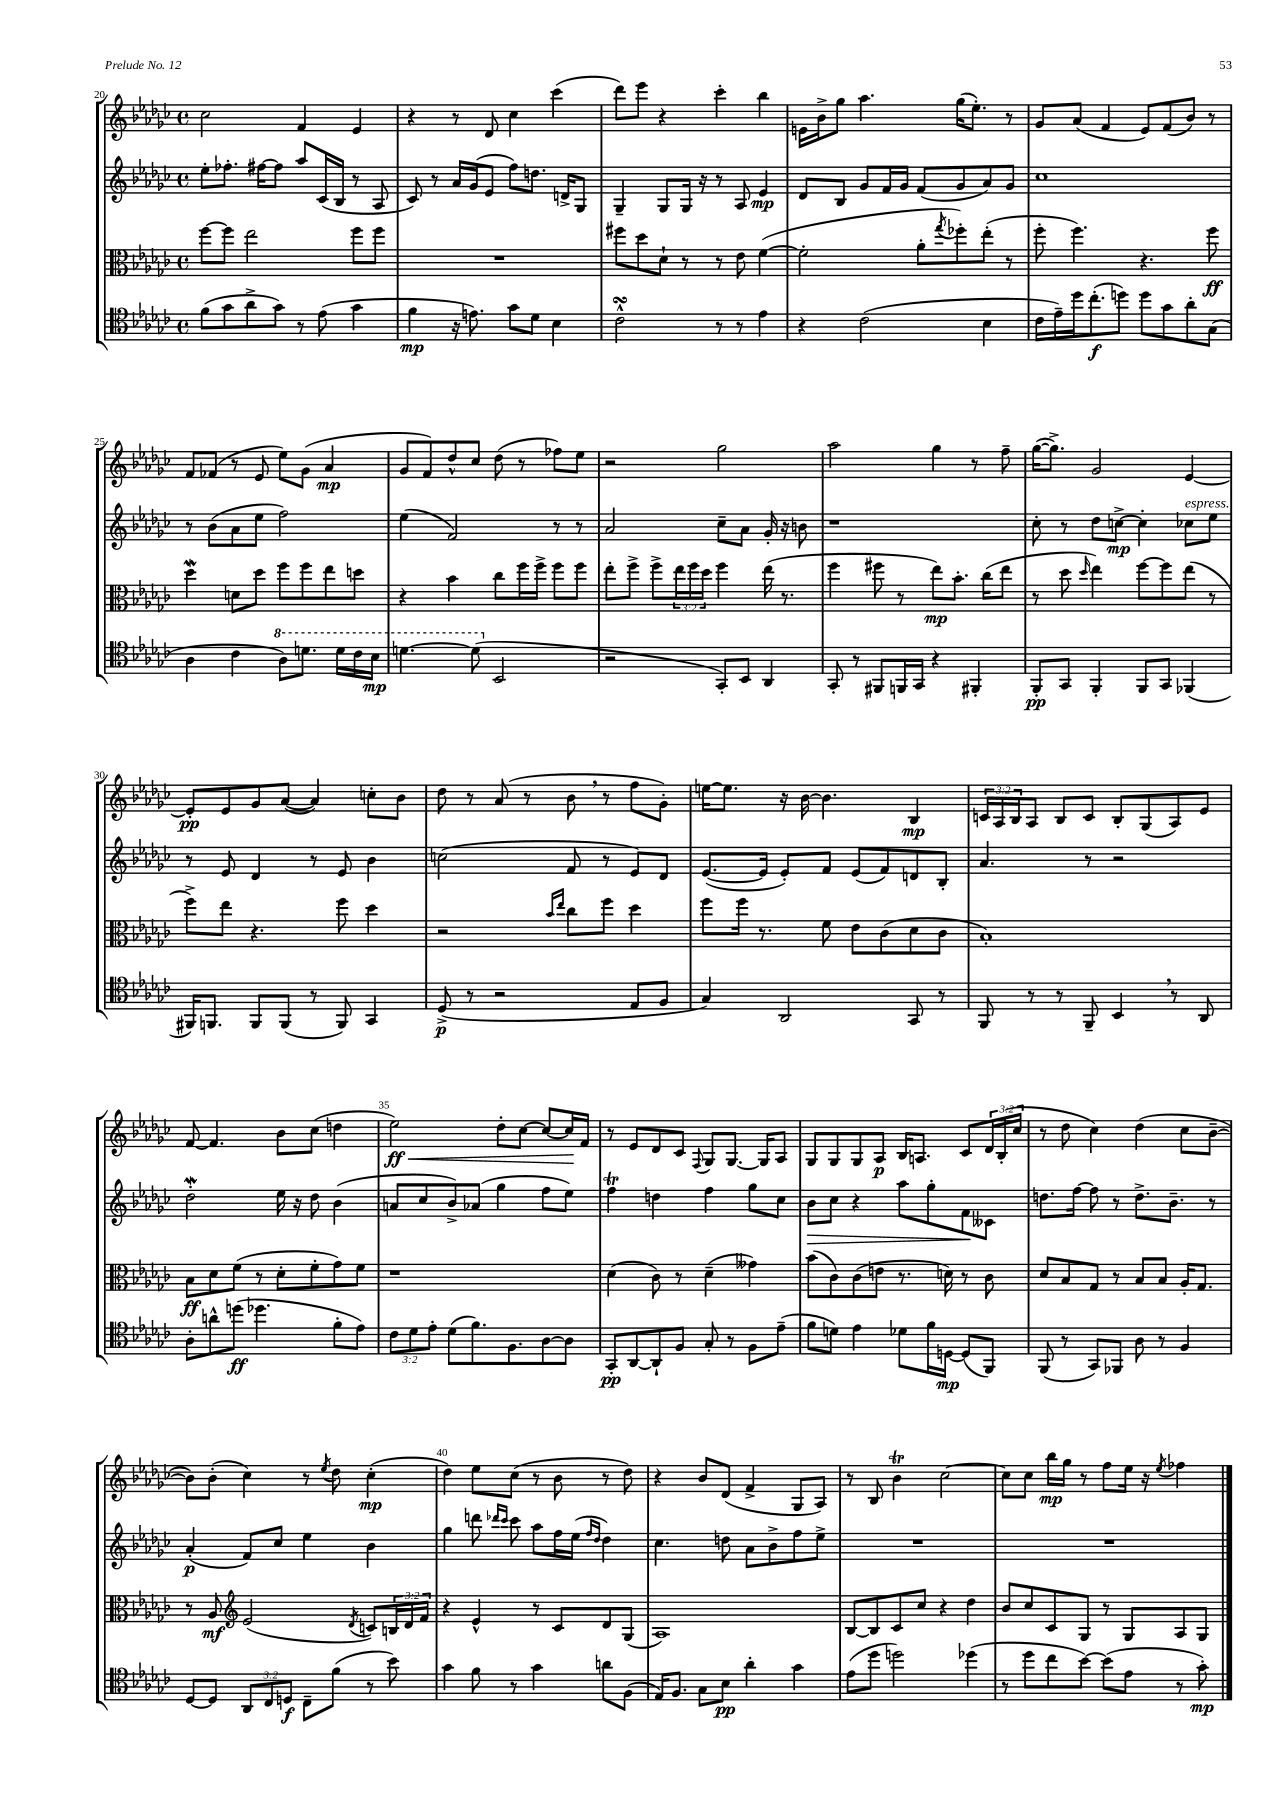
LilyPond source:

<<
\new StaffGroup <<
\new Staff = "s0" {
    \clef treble \key ges \major \defaultTimeSignature \time 4/4 \override Staff.TupletNumber.text = #tuplet-number::calc-fraction-text
    ces''2 f'4 ees'4 |
    r4 r8 des'8 ces''4 ces'''4( |
    des'''8) ees'''8 r4 ces'''4-. bes''4 |
    e'16 bes'16-> ges''8 aes''4. ges''16( ees''8.-.) r8 |
    ges'8 aes'8( f'4 ees'8) f'8( bes'8) r8 |
    f'8 fes'8( r8 ees'8 ees''8) ges'8( aes'4\mp |
    ges'8 f'8) des''8-^ ces''8 des''8( r8 fes''8) ees''8 |
    r2 ges''2 |
    aes''2 ges''4 r8 f''8-- |
    ges''16~( ges''8.->) ges'2 ees'4~ |
    ees'8-.\pp ees'8 ges'8 aes'8~( aes'4) c''8-. bes'8 |
    des''8 r8 aes'8( r8 bes'8 \breathe r8 f''8 ges'8-.) |
    e''16~ e''8. r16 bes'16~ bes'4. bes4\mp |
    \tuplet 3/2 { c'16 aes16 bes16 } aes8 bes8 c'8 bes8-. ges8( aes8) ees'8 |
    f'8~ f'4. bes'8 ces''8( d''4 |
    ees''2\ff\<) des''8-. ces''8~ ces''8~ ces''16\! f'16 |
    r8 ees'8 des'8 ces'8 \appoggiatura { f8 } ges8 ges8.~ ges16 aes8 |
    ges8 ges8 ges8 aes8\p bes16 a8. ces'8 \tuplet 3/2 { des'16 bes16-.( ces''16 } |
    r8 des''8 ces''4) des''4( ces''8 bes'8~-- |
    bes'8) bes'8-.( ces''4) r8 \acciaccatura { ees''8 } des''8 ces''4-.\mp( |
    des''4) ees''8 ces''8( r8 bes'8 r8 des''8) |
    r4 bes'8 des'8( f'4-> ges8 aes8) |
    r8 bes8 bes'4\trill ces''2~ |
    ces''8 ces''8 bes''16\mp ges''16 r8 f''8 ees''16 r16 \acciaccatura { ees''8 } fes''4 \bar "|." |
}
\new Staff = "s1" {
    \clef treble \key ges \major \defaultTimeSignature \time 4/4
    ees''8-. fes''8.-. fis''16~ fis''8 aes''8 ces'16( bes16 r8 aes8 |
    ces'8) r8 aes'16 ges'16( ees'8 f''8) d''8. d'16-> ges8 |
    ges4-- ges8 ges16 r16 r8 aes8 ees'4\mp |
    des'8 bes8 ges'8 f'16 ges'16 f'8( ges'8 aes'8) ges'8 |
    ces''1 |
    r8 bes'8( aes'8 ees''8 f''2) |
    ees''4( f'2) r8 r8 |
    aes'2 ces''8-- aes'8 ges'16-. r16 b'8 |
    r1 |
    ces''8-. r8 des''8 c''8~->\mp c''4-. ces''8^\markup { \italic "espress." } ees''8 |
    r8 ees'8 des'4 r8 ees'8 bes'4 |
    c''2( f'8 r8 ees'8) des'8 |
    ees'8.~( ees'16 ees'8-.) f'8 ees'8( f'8) d'8 bes8-. |
    aes'4. r8 r2 |
    des''2-.\mordent ees''16 r16 des''8 bes'4( |
    a'8 ces''8 bes'8->) aes'8( ges''4 f''8 ees''8) |
    f''4\trill d''4 f''4 ges''8 ces''8 |
    bes'8\> ces''8 r4 aes''8 ges''8-. f'8\! ceses'8 |
    d''8. f''16~ f''8 r8 d''8.-> bes'8.-- r8 |
    aes'4-.\p( f'8) ces''8 ees''4 bes'4 |
    ges''4 d'''8 \grace { des'''16 ces'''16 } ces'''8 aes''8 f''16 ees''16( \grace { f''16 des''16 } des''4) |
    ces''4. d''8 aes'8 bes'8-> f''8 ees''8-> |
    R1 |
    R1 \bar "|." |
}
\new Staff = "s2" {
    \clef alto \key ges \major \defaultTimeSignature \time 4/4 \override Staff.TupletNumber.text = #tuplet-number::calc-fraction-text
    f''8~ f''8 ees''2 f''8 f''8 |
    R1 |
    fis''8 des''8 des'8-! r8 r8 ees'8 f'4~( |
    f'2-. aes'8-. \acciaccatura { ges''8 } fes''8-.) ees''8-.( r8 |
    f''8-. f''4.) r4. f''8\ff |
    des''4\mordent d'8 des''8 f''8 f''8 ees''8 d''8 |
    r4 bes'4 ces''8 f''16 f''16-> f''8 f''8 |
    ees''8-. f''8-> f''8-> \tuplet 3/2 { ees''16 f''16 des''16 } f''4 ees''16( r8. |
    f''4 fis''8 r8 ees''8\mp) bes'8.-. ces''16( ees''8 |
    r8 des''8 \grace { des''16 } ees''4) f''8~ f''8 ees''8( r8 |
    f''8->) ees''8 r4. f''8 des''4 |
    r2 \grace { bes'16 ees''16 } ces''8 f''8 des''4 |
    f''8 f''16 r8. f'8 ees'8 ces'8( des'8 ces'8 |
    bes1-.) |
    bes8\ff des'8 f'8( r8 des'8-. f'8-. ges'8) f'8 |
    r1 |
    des'4( ces'8) r8 des'4--( geses'4) |
    bes'8( ces'8) ces'8( e'8 r8. d'16) r8 ces'8 |
    des'8 bes8 ges8 r8 bes8 bes8 aes16-. ges8. |
    r8 aes8\mf \clef treble ees'2( \acciaccatura { des'8 } c'8) \tuplet 3/2 { b16 des'16 f'16 } |
    r4 ees'4-^ r8 ces'8 des'8 ges8( |
    aes1) |
    bes8~ bes8 ces'8 ces''8 r4 des''4 |
    bes'8 ces''8 ces'8 ges8 r8 ges8 aes8 ges8 \bar "|." |
}
\new Staff = "s3" {
    \clef tenor \key ges \major \defaultTimeSignature \time 4/4 \override Staff.TupletNumber.text = #tuplet-number::calc-fraction-text
    f'8( ges'8 aes'8-> ges'8) r8 ees'8( ges'4 |
    f'4\mp r16 e'8.) ges'8 des'8 bes4 |
    ces'2-^\turn r8 r8 ees'4 |
    r4 ces'2( bes4 |
    ces'16 ees'16--) des''16 ces''8.-.\f( d''8) d''8 ges'8 aes'8-. ges8( |
    aes4 ces'4 \ottava #1 aes'8) d''8. d''16 ces''16 bes'16\mp |
    d''4.~ d''8( \ottava #0 bes,2 |
    r2 ges,8-.) bes,8 aes,4 |
    ges,8-. r8 fis,8 f,16 ges,16 r4 fis,4-. |
    f,8-.\pp ges,8 f,4-. f,8 ges,8 fes,4( |
    fis,16) f,8. f,8 f,8( r8 f,8) ges,4 |
    des8->\p( r8 r2 ees8 f8 |
    ges4) aes,2 ges,8 r8 |
    f,8 r8 r8 f,8-- bes,4 \breathe r8 aes,8 |
    aes8-. a'8-^ d''8\ff( des''4. f'8-. ees'8) |
    \tuplet 3/2 { ces'8 des'8 ees'8-. } des'8( f'8.) f8. aes8~ aes8 |
    ges,8-.\pp aes,8~ aes,8-! f8 ges8-. r8 f8 ees'8--( |
    f'8 d'8) ees'4 des'8 f'16 d16~\mp d8( f,8) |
    f,8( r8 ges,8) fes,8 aes8 r8 f4 |
    des8~ des8 \tuplet 3/2 { aes,8 ces8 d8\f } ces8-- f'8( r8 bes'8) |
    ges'4 f'8 r8 ges'4 a'8 f8( |
    ees16) f8. ges8 bes8\pp aes'4-. ges'4 |
    ees'8( des''8 d''2) des''4( |
    r8 des''8 ces''8 bes'8~) bes'8( ees'8 r8 ges'8-.\mp) \bar "|." |
}
>>
>>
\layout { \context { \Score currentBarNumber = #20 \override BarNumber.break-visibility = ##(#f #t #t) barNumberVisibility = #(every-nth-bar-number-visible 5) } }
